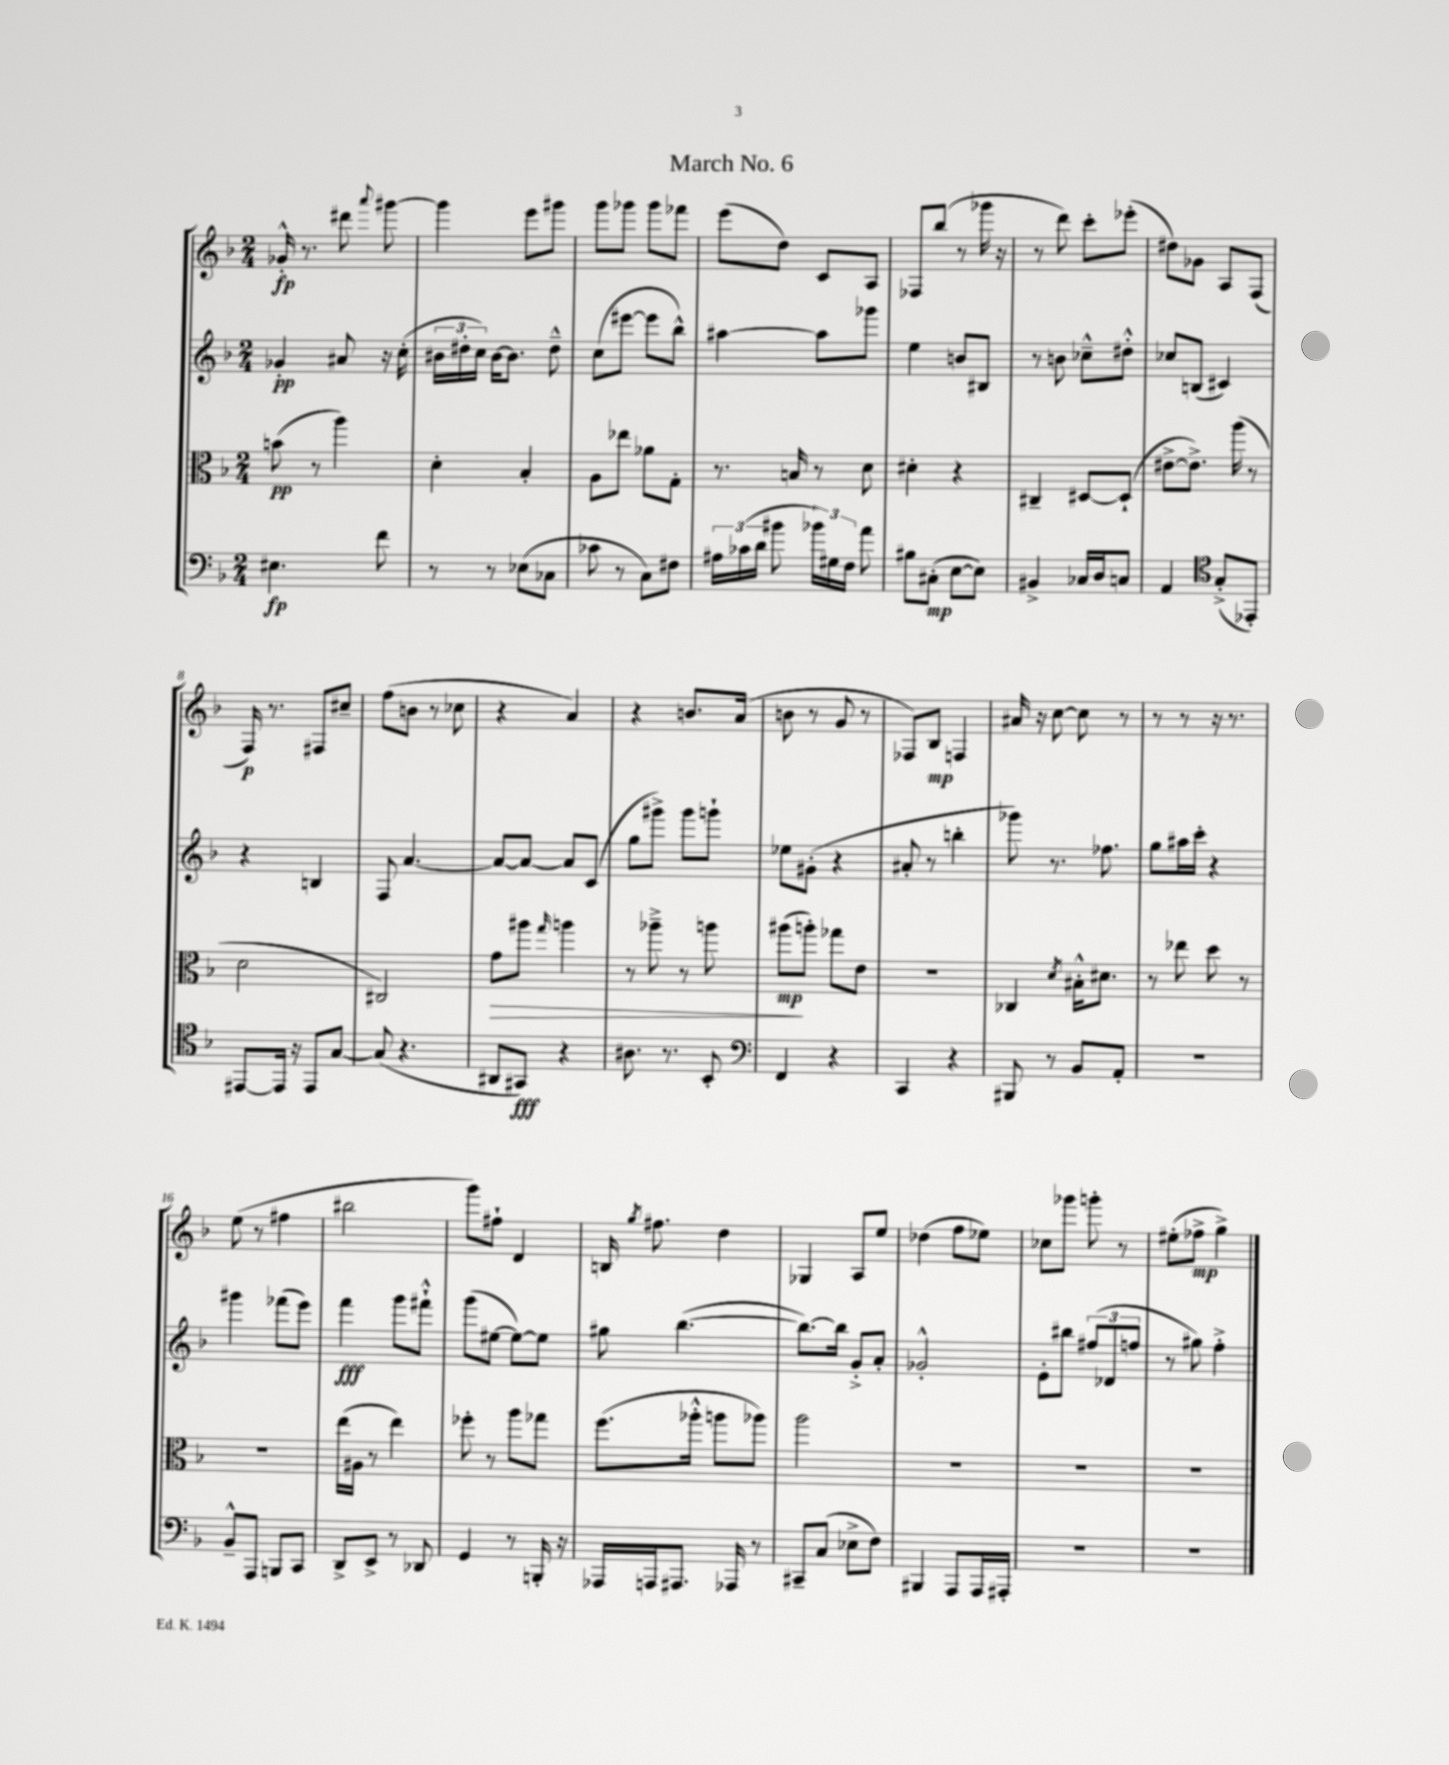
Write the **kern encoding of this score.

**kern	**kern	**kern	**kern
*staff4	*staff3	*staff2	*staff1
*clefF4	*clefC3	*clefG2	*clefG2
*k[b-]	*k[b-]	*k[b-]	*k[b-]
*M2/4	*M2/4	*M2/4	*M2/4
4.E#	(8b	4g-'	16g-'^^
.	.	.	8.r
.	8r	.	.
.	4aa)	8a#	8ddd#
.	.	.	8qqaaa
8f	.	16r	[8ggg#
.	.	(16cc'	.
=	=	=	=
8r	4d'	24b#	4ggg#]
.	.	24dd#'	.
.	.	24cc)	.
8r	.	[16b#	.
.	.	8.b#]	.
(8E-	4B-'	.	8eee
8C-	.	8dd#~^^	8ggg#
=	=	=	=
8c-	8A	(8cc	8ggg
8r	8ee-	[8eee#	8ggg-
8C)	8a-	8eee#]	8ggg-
8F#	8G'	8bb-^^)	8fff-
=	=	=	=
24A#	8.r	[4aa#	(8eee
(24c-	.	.	.
24d	.	.	.
8b#	.	.	8dd)
.	16B	.	.
24b-)	8r	8aa#]	8c
24G#	.	.	.
24F	.	.	.
8a	8d	8ggg-	8A
=	=	=	=
8B#	4d#'	4ee	8F-
(8C#'	.	.	(8bb-
[8E	4r	8b	8r
8E])	.	8B#	16ggg-
.	.	.	16r
=	=	=	=
4BB#^	4C#~	8r	8r
.	.	8b	8ddd)
16C-	[8D#	8cc-~^^	8ccc'
16D	.	.	.
8C	(8D#`]	8dd#'^^	(8eee-'
=	=	=	=
4AA	[8e#^	8cc-	8dd#)
.	8.e#^])	(8B	8g-
*clefC4	*	*	*
(8G'^	.	4c#)	8A
.	(16aa	.	.
8EE-')	8r	.	(8F
=	=	=	=
[8EE#	2d	4r	16F)
.	.	.	8.r
16EE#]	.	.	.
16r	.	.	.
8EE#	.	4B	8F#
[8G	.	.	8cc#~
=	=	=	=
(8G]	2C#)	8F	(8ff
4.r	.	[4.a	8b
.	.	.	8r
.	.	.	8cc-
=	=	=	=
8AA#	8g	8a_	4r
8GG#)	8aa#	8a_	.
.	16qqgg	.	.
4r	4aa	8a]	4a)
.	.	(8c	.
=	=	=	=
8.A#	8r	8gg	4r
.	8aa-~^	8ggg#^)	.
8.r	.	.	.
.	8r	8ggg#	8.b
8BB-'	8aa	8ggg`	.
.	.	.	(16a
=	=	=	=
*clefF4	*	*	*
4FF	(8aa#	8ee-	8b
.	8aa')	(8g#'	8r
4r	8gg-	4r	8g
.	8e	.	8r
=	=	=	=
4CC	2r	8a#'	8F-)
.	.	8r	8B-
4r	.	4bb'	4F
=	=	=	=
8BBB#	4C-	8ggg-)	16a#
.	.	.	16r
8r	.	8.r	[8cc
.	8qd	.	.
8BB-	16B#'^^	.	8cc]
.	8.d#	8.ff-	.
8AA'	.	.	8r
=	=	=	=
2r	8r	8gg	8r
.	8ee-	16aa#	8r
.	.	16ccc'	.
.	8dd	4r	16r
.	.	.	8.r
.	8r	.	.
=	=	=	=
8BB-~^^	2r	4ggg#	(8ee
8AAA	.	.	8r
8BBB	.	(8fff-	4ff#
8CC	.	8eee)	.
=	=	=	=
8DD^	(16ee	4fff	2bb#
.	16A#	.	.
8EE^	8r	.	.
8r	4ee)	8ggg	.
8DD-	.	8fff#`^^	.
=	=	=	=
4GG	8ff-'	(8ggg	8ggg)
.	8r	[8ee#	8ff#`
8r	8aa	8ee#_)	4d
16BBB'	8gg-	8ee#]	.
16r	.	.	.
=	=	=	=
16AAA-	(8.ff	8gg#	16B
.	.	.	8qgg
16AAA	.	.	8.ff#
8.AAA#	.	([4.bb-	.
.	16aa-'^^	.	.
.	8aa	.	4dd
16AAA-	.	.	.
8r	8aa-)	.	.
=	=	=	=
8CC#~	2aa	8.bb-_)	4G-
(8C	.	.	.
.	.	16bb-]	.
8E-^	.	8g'^	8A
8F)	.	8a'	8ee
=	=	=	=
4BBB#	2r	2g-'^^	(4dd-
8AAA	.	.	8ff
16AAA	.	.	8ee-)
16AAA#'	.	.	.
=	=	=	=
2r	2r	8e'	8cc-
.	.	8bb#	8ggg-
.	.	(12ff#	8ggg'
.	.	12d-	.
.	.	.	8r
.	.	12ff	.
=	=	=	=
2r	2r	8r	(8ee#'
.	.	8gg#)	8ff-^
.	.	4ff'^	4gg^)
==	==	==	==
*-	*-	*-	*-
